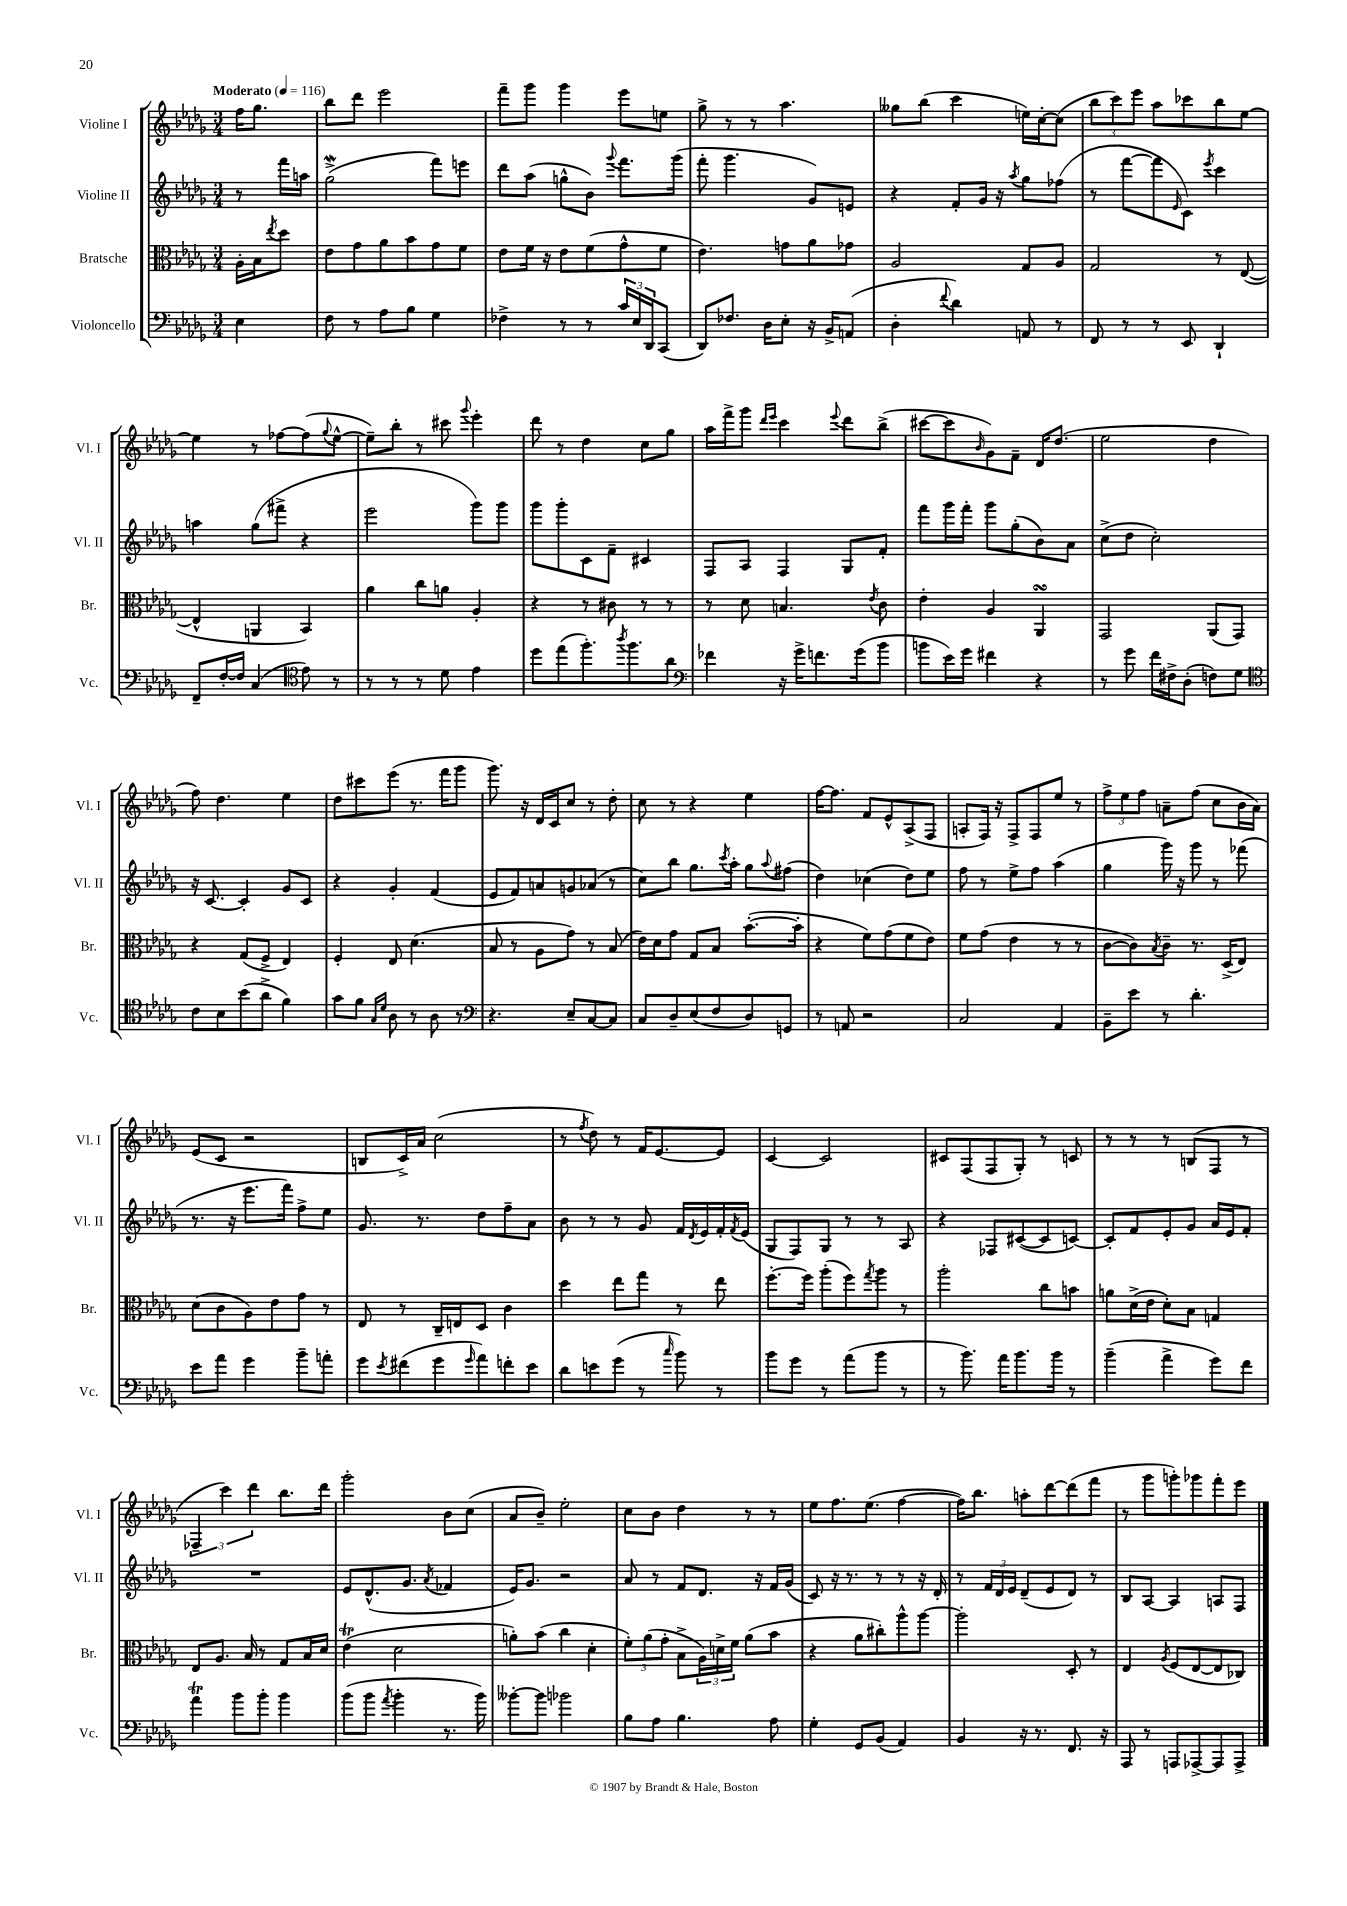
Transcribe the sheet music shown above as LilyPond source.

<<
\new StaffGroup <<
\new Staff = "s0" \with { instrumentName = "Violine I" shortInstrumentName = "Vl. I" } {
    \clef treble \key des \major \numericTimeSignature \time 3/4 \partial 4 \tempo "Moderato" 4 = 116
    f''16 ges''8. |
    bes''8 des'''8 ees'''2 |
    f'''8-- ges'''8 ges'''4 ees'''8 e''8 |
    ges''8-> r8 r8 aes''4. |
    geses''8 bes''8( c'''4 e''16) c''16~-. c''8( |
    \tuplet 3/2 { bes''8 c'''8) ees'''8 } aes''8 ces'''8 bes''8 ees''8~ |
    ees''4 r8 fes''8~ fes''8( \appoggiatura { ges''8 } ees''8~-^ |
    ees''8--) bes''8-. r8 cis'''8 \appoggiatura { ges'''8 } ees'''4-. |
    des'''8 r8 des''4 c''8 ges''8 |
    aes''16 f'''16-> ges'''8 \grace { des'''16 ees'''16 } c'''4 \appoggiatura { ees'''8 } des'''8 bes''8->( |
    cis'''8~ cis'''8 \grace { bes'16 } ges'8) f'8-- des'16 des''8.( |
    ees''2 des''4 |
    f''8) des''4. ees''4 |
    des''8 cis'''8 ees'''8( r8. f'''16 ges'''8 |
    ges'''8.) r16 des'16 c'16 c''8 r8 des''8-. |
    c''8 r8 r4 ees''4 |
    f''16~ f''8. f'8 ees'8-^ aes8->( f8 |
    a8-. f16) r16 f8-> f8 ees''8 r8 |
    \tuplet 3/2 { f''8-> ees''8 f''8 } a'8-- f''8( c''8 bes'16 a'16) |
    ees'8( c'8 r2 |
    b8 c'16->) aes'16 c''2( |
    r8 \acciaccatura { f''8 } des''8) r8 f'16 ees'8.~ ees'8 |
    c'4~ c'2 |
    cis'8 f8( f8 ges8-.) r8 c'8 |
    r8 r8 r8 b8( f8 r8 |
    \tuplet 3/2 { fes4-- c'''4) des'''4 } bes''8. des'''16 |
    ges'''2-. bes'8 c''8( |
    aes'8 bes'8--) ees''2-. |
    c''8 bes'8 des''4 r8 r8 |
    ees''8 f''8. ees''8.( f''4~ |
    f''16) bes''8. a''8-. des'''8~ des'''8( f'''8 |
    r8 ges'''8 g'''8-.) ges'''8 f'''8-. ees'''8 \bar "|." |
}
\new Staff = "s1" \with { instrumentName = "Violine II" shortInstrumentName = "Vl. II" } {
    \clef treble \key des \major \numericTimeSignature \time 3/4 \partial 4
    r8 f'''16 a''16 |
    ges''2->\mordent( f'''8) e'''8 |
    des'''8 aes''8( g''8-^ bes'8) \appoggiatura { ges'''8 } f'''8. ges'''16( |
    f'''8-. ges'''4. ges'8) e'8 |
    r4 f'8-. ges'16 r16 \acciaccatura { aes''8 } ges''8 fes''8( |
    r8 f'''8~ f'''8 \grace { ees'16 } c'8) \acciaccatura { ees'''8 } c'''4 |
    a''4 ges''8( fis'''8-> r4 |
    ees'''2 ges'''8) ges'''8 |
    ges'''8 ges'''8-. c'8 f'8-- cis'4 |
    f8 aes8 f4 ges8 f'8-. |
    f'''8 ges'''16 f'''16-. ges'''8 ges''8-.( bes'8) aes'8 |
    c''8->( des''8 c''2-.) |
    r16 c'8.~ c'4-. ges'8 c'8 |
    r4 ges'4-. f'4( |
    ees'8 f'8) a'8 g'8 aes'8( r8 |
    c''8) bes''8 ges''8. \acciaccatura { c'''8 } aes''16-. ges''8 \appoggiatura { aes''8 } fis''8( |
    des''4) ces''4( des''8) ees''8 |
    f''8 r8 ees''8-> f''8 aes''4( |
    ges''4 ges'''16) r16 ges'''8 r8 fes'''8( |
    r8. r16 ees'''8. f'''16) f''8-> ees''8 |
    ges'8. r8. des''8 f''8-- aes'8 |
    bes'8 r8 r8 ges'8 f'16 \acciaccatura { des'8 } ees'16 f'16-. \acciaccatura { f'8 } ees'16( |
    ges8 f8) ges8 r8 r8 aes8 |
    r4 fes8 cis'8~( cis'8 c'8~) |
    c'8-. f'8 ees'8-. ges'8 aes'16 ees'16 f'8-. |
    R2. |
    ees'8 des'8.-^( ges'8. \acciaccatura { aes'8 } fes'4 |
    ees'16) ges'8. r2 |
    aes'8 r8 f'8 des'8. r16 f'16 ges'16( |
    c'8) r16 r8. r8 r8 r16 des'16-. |
    r8 \tuplet 3/2 { f'16 des'16 ees'16 } des'8--( ees'8 des'8) r8 |
    bes8 aes8~ aes4 a8 f8 \bar "|." |
}
\new Staff = "s2" \with { instrumentName = "Bratsche" shortInstrumentName = "Br." } {
    \clef alto \key des \major \numericTimeSignature \time 3/4 \partial 4
    aes16-. bes16 \acciaccatura { ees''8 } des''8 |
    ees'8 ges'8 aes'8 bes'8 ges'8 f'8 |
    ees'8 f'16 r16 ees'8 f'8( ges'8-^ f'8 |
    ees'4.) g'8 aes'8 ges'8 |
    aes2 ges8 aes8 |
    ges2 r8 ees8~( |
    ees4-^ a,4 bes,4) |
    aes'4 c''8 a'8 aes4-. |
    r4 r8 cis'8 r8 r8 |
    r8 des'8 b4. \acciaccatura { ees'8 } c'8 |
    ees'4-. aes4 aes,4\turn |
    ges,2 aes,8( ges,8) |
    r4 ges8( f8-> ees4) |
    f4-. ees8 des'4.( |
    bes8 r8 aes8 ges'8) r8 bes8( |
    ees'16) des'16 ges'8 ges8 bes8 bes'8.~-.( bes'16-. |
    r4 f'8) ges'8( f'8 ees'8) |
    f'8 ges'8( ees'4 r8 r8 |
    c'8~ c'8) \acciaccatura { bes8 } c'8-- r8. des16->( ees8) |
    des'8( c'8 aes8) ees'8 ges'8 r8 |
    ees8 r8 c16-- e16 des8 c'4 |
    des''4 ees''8 ges''8 r8 ees''8 |
    f''8.~-. f''16 aes''8-.( f''8) \acciaccatura { ges''8 } aes''8 r8 |
    aes''2-. c''8 b'8 |
    a'8 des'16->( ees'16 des'8-.) bes8 g4 |
    ees8 aes8. bes16 r8 ges8 bes16 des'16 |
    ees'4\trill( des'2 |
    a'8-.) bes'8( c''4 des'4-. |
    \tuplet 3/2 { f'8-.) aes'8( ges'8-. } bes8-> \tuplet 3/2 { aes16) d'16-> f'16 } aes'8( bes'8 |
    r4 aes'8 cis''8-.) aes''8-^ aes''8~ |
    aes''2-. des8-. r8 |
    ees4 \acciaccatura { aes8 } f8( ees8~ ees8 ces8) \bar "|." |
}
\new Staff = "s3" \with { instrumentName = "Violoncello" shortInstrumentName = "Vc." } {
    \clef bass \key des \major \numericTimeSignature \time 3/4 \partial 4
    ees4 |
    f8 r8 aes8 bes8 ges4 |
    fes4-> r8 r8 \tuplet 3/2 { c'16 ees16 des,16 } c,8( |
    des,8) fes8. des16 ees8-. r16 bes,16-> a,8( |
    des4-. \appoggiatura { f'8 } des'4) a,8 r8 |
    f,8 r8 r8 ees,8 des,4-! |
    f,8-- f16~-. f16 c4( \clef tenor ees'8) r8 |
    r8 r8 r8 des'8 ees'4 |
    des''8 ees''8( f''8.-.) \acciaccatura { aes''8 } f''8. aes'8 |
    \clef bass fes'4 r16 ges'16-> f'8. ges'16( bes'8 |
    b'8 ees'16) ges'16 fis'4 r4 |
    r8 ges'8 f'16 fis16-> des8-.( f8) ges8 |
    \clef tenor c'8 bes8 bes'8( aes'8-> f'4) |
    ges'8 f'8 \grace { ges16 des'16 } aes8 r8 aes8 r8 |
    \clef bass r4. ees8-- c8~ c8 |
    c8 des8-- ees8( f8 des8) g,8 |
    r8 a,8 r2 |
    c2 aes,4 |
    bes,8-- ees'8 r8 des'4.-. |
    ees'8 aes'8 ges'4 bes'8-- a'8-. |
    ges'8 \acciaccatura { ees'8 } fis'8( ges'8 \grace { ges'16 } aes'8) f'8-. ees'8 |
    des'8 e'8 ges'8( r8 \grace { c''16 } bes'8) r8 |
    bes'8 ges'8 r8 aes'8( bes'8 r8 |
    r8 bes'8.) aes'16 bes'8. bes'16 r8 |
    bes'4--( aes'4-> ges'8) f'8 |
    aes'4\trill bes'8 bes'8-. bes'4 |
    bes'8( bes'8 \acciaccatura { aes'8 } bes'4-. r8. bes'16) |
    beses'8~-. beses'8 bes'2 |
    bes8 aes8 bes4. aes8 |
    ges4-. ges,8 bes,8( aes,4) |
    bes,4 r16 r8. f,8. r16 |
    aes,,8 r8 a,,8 aes,,8~-> aes,,8 aes,,8-> \bar "|." |
}
>>
>>
\layout { \context { \Score \remove "Bar_number_engraver" } }
